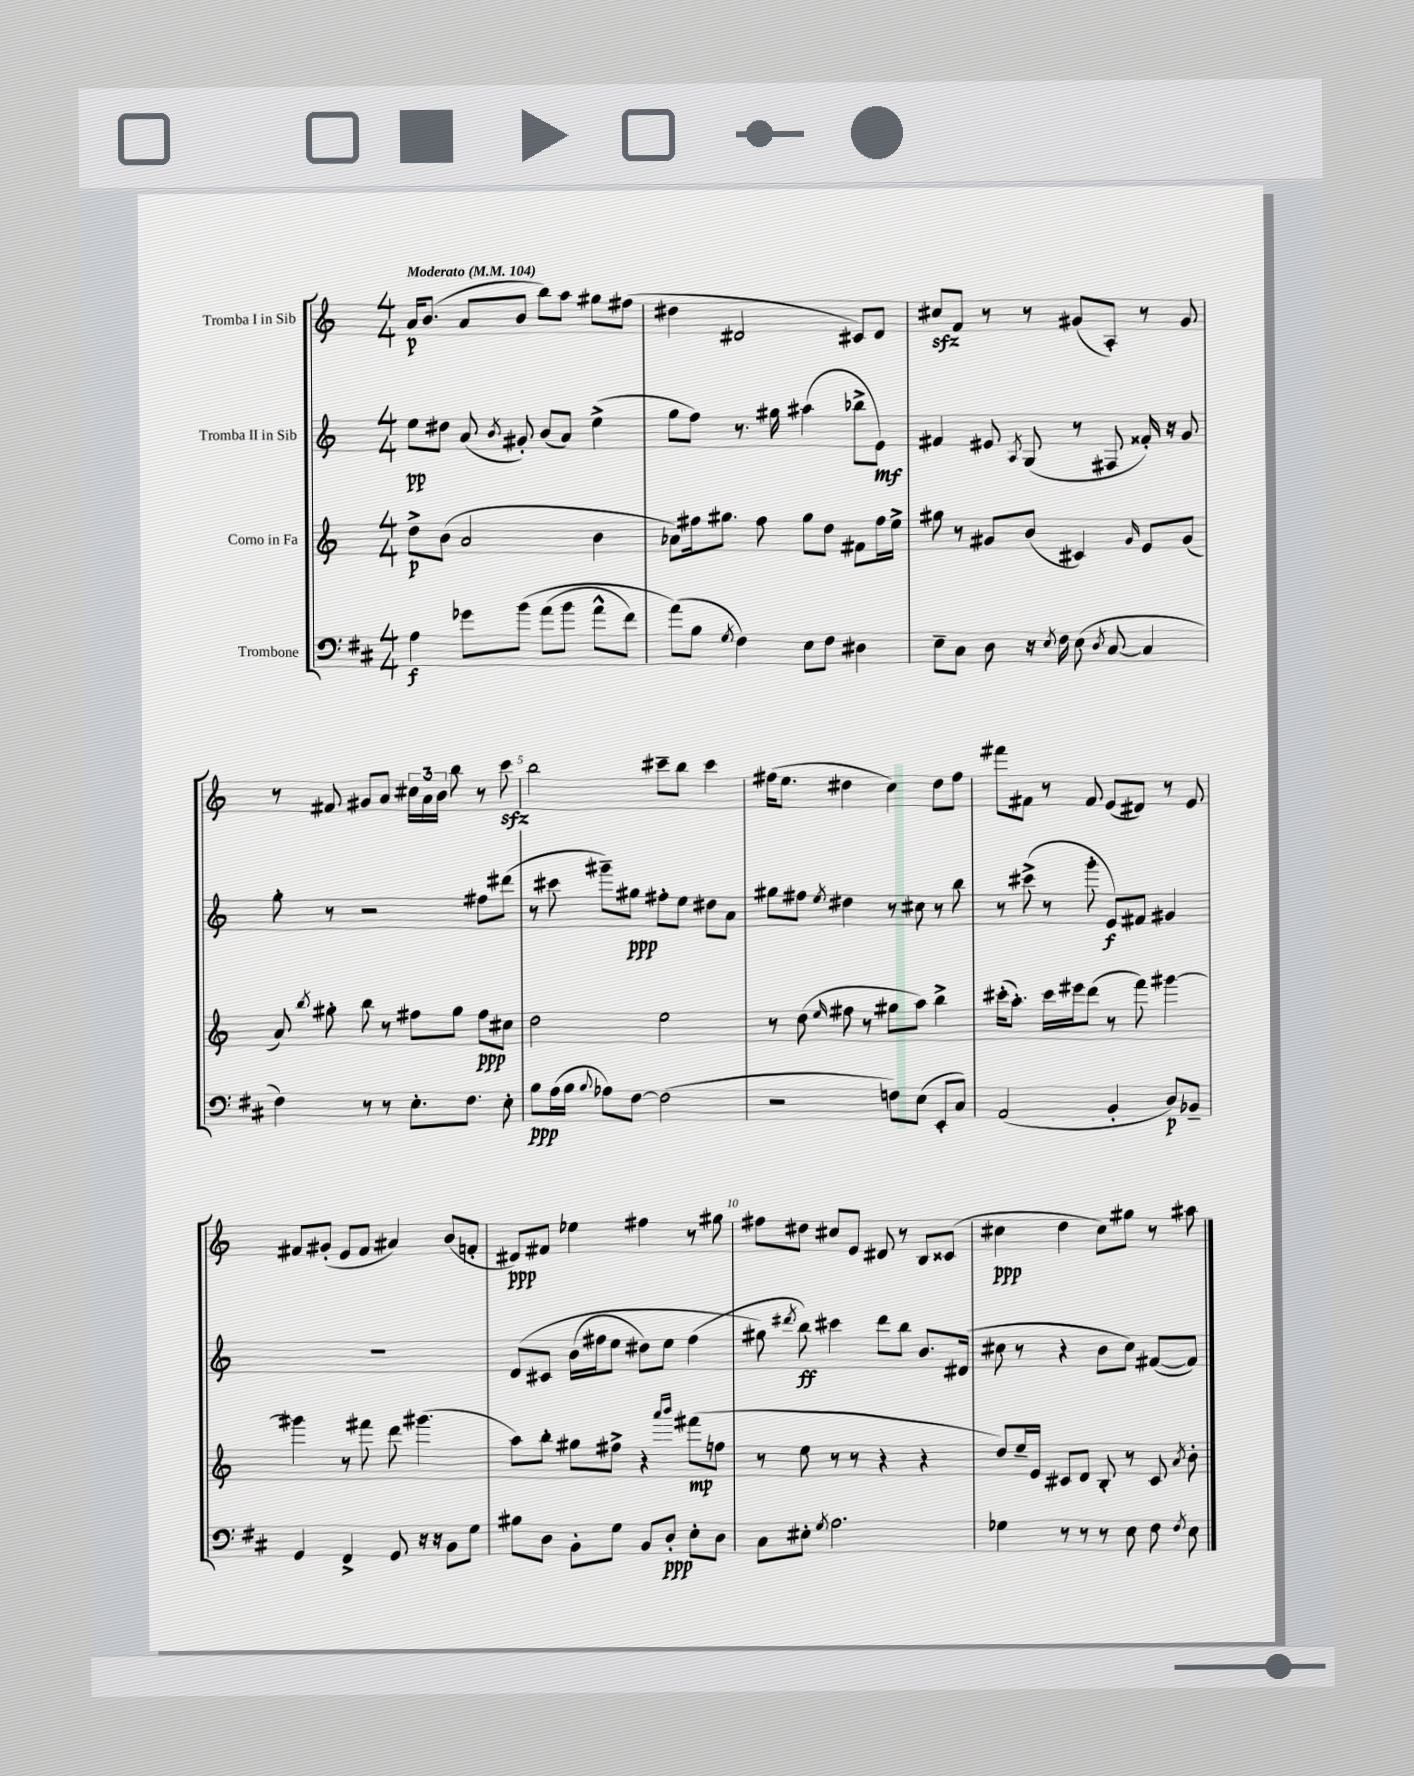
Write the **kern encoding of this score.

**kern	**dynam	**kern	**dynam	**kern	**dynam	**kern	**dynam
*part4	*part4	*part3	*part3	*part2	*part2	*part1	*part1
*staff4	*staff4	*staff3	*staff3	*staff2	*staff2	*staff1	*staff1
*I"Trombone	*	*I"Corno in Fa	*	*I"Tromba II in Sib	*	*I"Tromba I in Sib	*
*clefF4	*	*clefG2	*	*clefG2	*	*clefG2	*
*k[f#c#]	*	*k[]	*	*k[]	*	*k[]	*
*M4/4	*	*M4/4	*	*M4/4	*	*M4/4	*
*MM104	*	*MM104	*	*MM104	*	*MM104	*
=1	=1	=1	=1	=1	=1	=1	=1
!	!	!	!	!	!	!LO:TX:a:B:t=Moderato	!
4A\	f	8dd^\L	p	8ee\L	pp	16a/KL	p
.	.	.	.	.	.	(8.b/J	.
.	.	(8b\J	.	8dd#X\J	.	.	.
8g-X\L	.	2a/	.	(8a/	.	8a/L	.
.	.	.	.	8qb/	.	.	.
(8b\J	.	.	.	8g#X'/)	.	8b/J	.
(8a\L	.	.	.	(8b/L	.	8bb\L)	.
8b\J	.	.	.	8a/J)	.	8aa\J	.
8a^^\L	.	4b\	.	(4ee^\	.	8gg#X\L	.
8f#\J)	.	.	.	.	.	(8ff#X\J	.
=2	=2	=2	=2	=2	=2	=2	=2
(8a\L)	.	8a-X\L)	.	8gg\L	.	4dd#X\	.
8B\J	.	16ff#X\k	.	8ff\J)	.	.	.
.	.	8.gg#X\J	.	.	.	.	.
8qG/	.	.	.	.	.	.	.
4F#\)	.	.	.	8.r	.	2d#X/	.
.	.	8ff#\	.	.	.	.	.
.	.	.	.	16gg#X\	.	.	.
8E\L	.	8gg#\L	.	(4aa#X\	.	.	.
8F#\J	.	8dd\J	.	.	.	.	.
4D#X\	.	8f#X\L	.	8bb-X^\L	.	8c#X/L)	.
.	.	16ff#\L	.	8e\J)	mf	8d#/J	.
.	.	16ee^\JJ	.	.	.	.	.
=3	=3	=3	=3	=3	=3	=3	=3
8E~\L	.	8gg#X\	.	4f#X/	.	8cc#Xzz/L	.
8C#\J	.	8r	.	.	.	8f/J	.
8D\	.	8g#X/L	.	8e#X/	.	8r	.
.	.	.	.	8qA/	.	.	.
16r	.	(8b/J	.	(8G/	.	8r	.
8qE/	.	.	.	.	.	.	.
16F#\	.	.	.	.	.	.	.
(8E\	.	4c#X/)	.	8r	.	(8g#X/L	.
8qD/	.	.	.	.	.	.	.
[8C#/	.	.	.	8F#X/	.	8A'/J)	.
.	.	16qqg#/	.	.	.	.	.
4C#/]	.	8e/L	.	16f##X'/)	.	8r	.
.	.	.	.	16r	.	.	.
.	.	(8g#/J	.	8g/	.	8g#/	.
!!LO:LB:g=z
=4	=4	=4	=4	=4	=4	=4	=4
4F#\)	.	8a/)	.	8gg'\	.	8r	.
.	.	8qbb/	.	.	.	.	.
.	.	8gg#X'\	.	8r	.	8f#X/	.
8r	.	8bb\	.	2r	.	8g#X/L	.
8r	.	8r	.	.	.	8a/J	.
8.E'\L	.	8ff#X\L	.	.	.	24cc#X\LL	.
.	.	.	.	.	.	24a\	.
.	.	.	.	.	.	24b\JJ	.
.	.	8gg#\J	.	.	.	8bb\	.
8.F#\J	.	.	.	.	.	.	.
.	.	8ff#\L	ppp	8ff#X\L	.	8r	.
8E'\	.	8cc#X\J	.	(8ddd#X\J	.	8ccczz\	.
=5	=5	=5	=5	=5	=5	=5	=5
8B\L	ppp	2dd\	.	8r	.	2bb\	.
(16A\L	.	.	.	8ccc#X\	.	.	.
16B\JJ	.	.	.	.	.	.	.
8qqB/	.	.	.	.	.	.	.
8A-X\L)	.	.	.	8ggg#X~\L)	.	.	.
[8F#\J	.	.	.	8gg#X\J	ppp	.	.
(2F#\]	.	2ee\	.	8ff#X'\L	.	8ccc#X~\L	.
.	.	.	.	8ee\J	.	8bb\J	.
.	.	.	.	8dd#X\L	.	4ccc#\	.
.	.	.	.	8a\J	.	.	.
=6	=6	=6	=6	=6	=6	=6	=6
2r	.	8r	.	8gg#X\L	.	(16ff#X\KL	.
.	.	.	.	.	.	8.ee\J	.
.	.	(8dd\	.	8ff#X\J	.	.	.
.	.	16qqee/	.	8qee/	.	.	.
.	.	8ff#X\	.	4dd#X\	.	4dd#X\	.
.	.	8r	.	.	.	.	.
8Fn\L)	.	8gg#X\L	.	8r	.	4cc\)	.
(8E\J	.	8aa\J)	.	8cc#X\	.	.	.
8EE'/L	.	4bb^\	.	8r	.	8dd#\L	.
8C#/J)	.	.	.	8bb\	.	8ff#\J	.
=7	=7	=7	=7	=7	=7	=7	=7
(2AA/	.	(16ccc#X'\KL	.	8r	.	8fff#X\L	.
.	.	8.aa'\J)	.	.	.	.	.
.	.	.	.	(8ccc#X^\	.	8f#X\J	.
.	.	16ccc#\LL	.	8r	.	8r	.
.	.	16eee#X\J	.	.	.	.	.
.	.	(8ddd\J	.	8ggg'\	.	8f#/	.
4BB'/	.	8r	.	8e/L)	f	(8e/L	.
.	.	8fff\)	.	8f#X/J	.	8d#X/J)	.
8D/L)	p	[4ggg#X\	.	4g#X/	.	8r	.
8BB-X~/J	.	.	.	.	.	8e/	.
!!LO:LB:g=z
=8	=8	=8	=8	=8	=8	=8	=8
4GG/	.	4ggg#X\]	.	1r	.	8f#X/L	.
.	.	.	.	.	.	(8g#X'/J	.
4FF#^/	.	8r	.	.	.	8e/L	.
.	.	8fff#X\	.	.	.	8f#/J	.
8GG/	.	8ddd\	.	.	.	4a#X/)	.
16r	.	(4.ggg#X\	.	.	.	.	.
16r	.	.	.	.	.	.	.
8BB\L	.	.	.	.	.	(8b/L	.
8G\J	.	.	.	.	.	8fn'/J	.
=9	=9	=9	=9	=9	=9	=9	=9
8B#X\L	.	8aa\L)	.	(8d/L	.	8d#X/L)	ppp
8D\J	.	8bb'\J	.	8c#X/J	.	8f#X/J	.
8BB'\L	.	8gg#X\L	.	(16b\LL	.	4ee-X\	.
.	.	.	.	16ff#X\J	.	.	.
8G\J	.	8ff#X^\J	.	8ee\J	.	.	.
8BB/L	.	4r	.	8dd#X\L)	.	4ff#X\	.
8D'/J	ppp	.	.	8ee\J	.	.	.
.	.	16qqaaa/LL	.	.	.	.	.
.	.	16qqbbb/JJ	.	.	.	.	.
8E'\L	.	(8fff#X\L	mp	(4ff#\	.	8r	.
8D\J	.	8ffn\J	.	.	.	8gg#X\	.
=10	=10	=10	=10	=10	=10	=10	=10
8C#\L	.	8r	.	8gg#X\)	.	8ff#X\L	.
.	.	.	.	8qddd#X/	.	.	.
8E#X'\J	.	8ee\	.	8bb\)	ff	8dd#X\J	.
8qG/	.	.	.	.	.	.	.
2.A\	.	8r	.	4ccc#X\	.	8cc#X/L	.
.	.	8r	.	.	.	8e/J	.
.	.	4r	.	8ddd#\L	.	8d#X/	.
.	.	.	.	8bb\J	.	8r	.
.	.	4r	.	8.b/L	.	8B/L	.
.	.	.	.	.	.	(8c##X/J	.
.	.	.	.	(16d#X/Jk	.	.	.
=11	=11	=11	=11	=11	=11	=11	=11
4G-X\	.	8dd/L)	.	8cc#X\	.	4cc#X\	ppp
.	.	16ee~/L	.	8r	.	.	.
.	.	16e/JJ	.	.	.	.	.
8r	.	8c#X/L	.	4r	.	4dd\	.
8r	.	8d/J	.	.	.	.	.
8r	.	8B'/	.	8b\L	.	8cc#\L)	.
8E\	.	8r	.	8cc#\J)	.	8gg#X\J	.
8F#\	.	8c#/	.	([8f#X/L	.	8r	.
8qF#/	.	8qa/	.	.	.	.	.
8E\	.	8b'\	.	8f#/J])	.	8aa#X\	.
==	==	==	==	==	==	==	==
*-	*-	*-	*-	*-	*-	*-	*-
